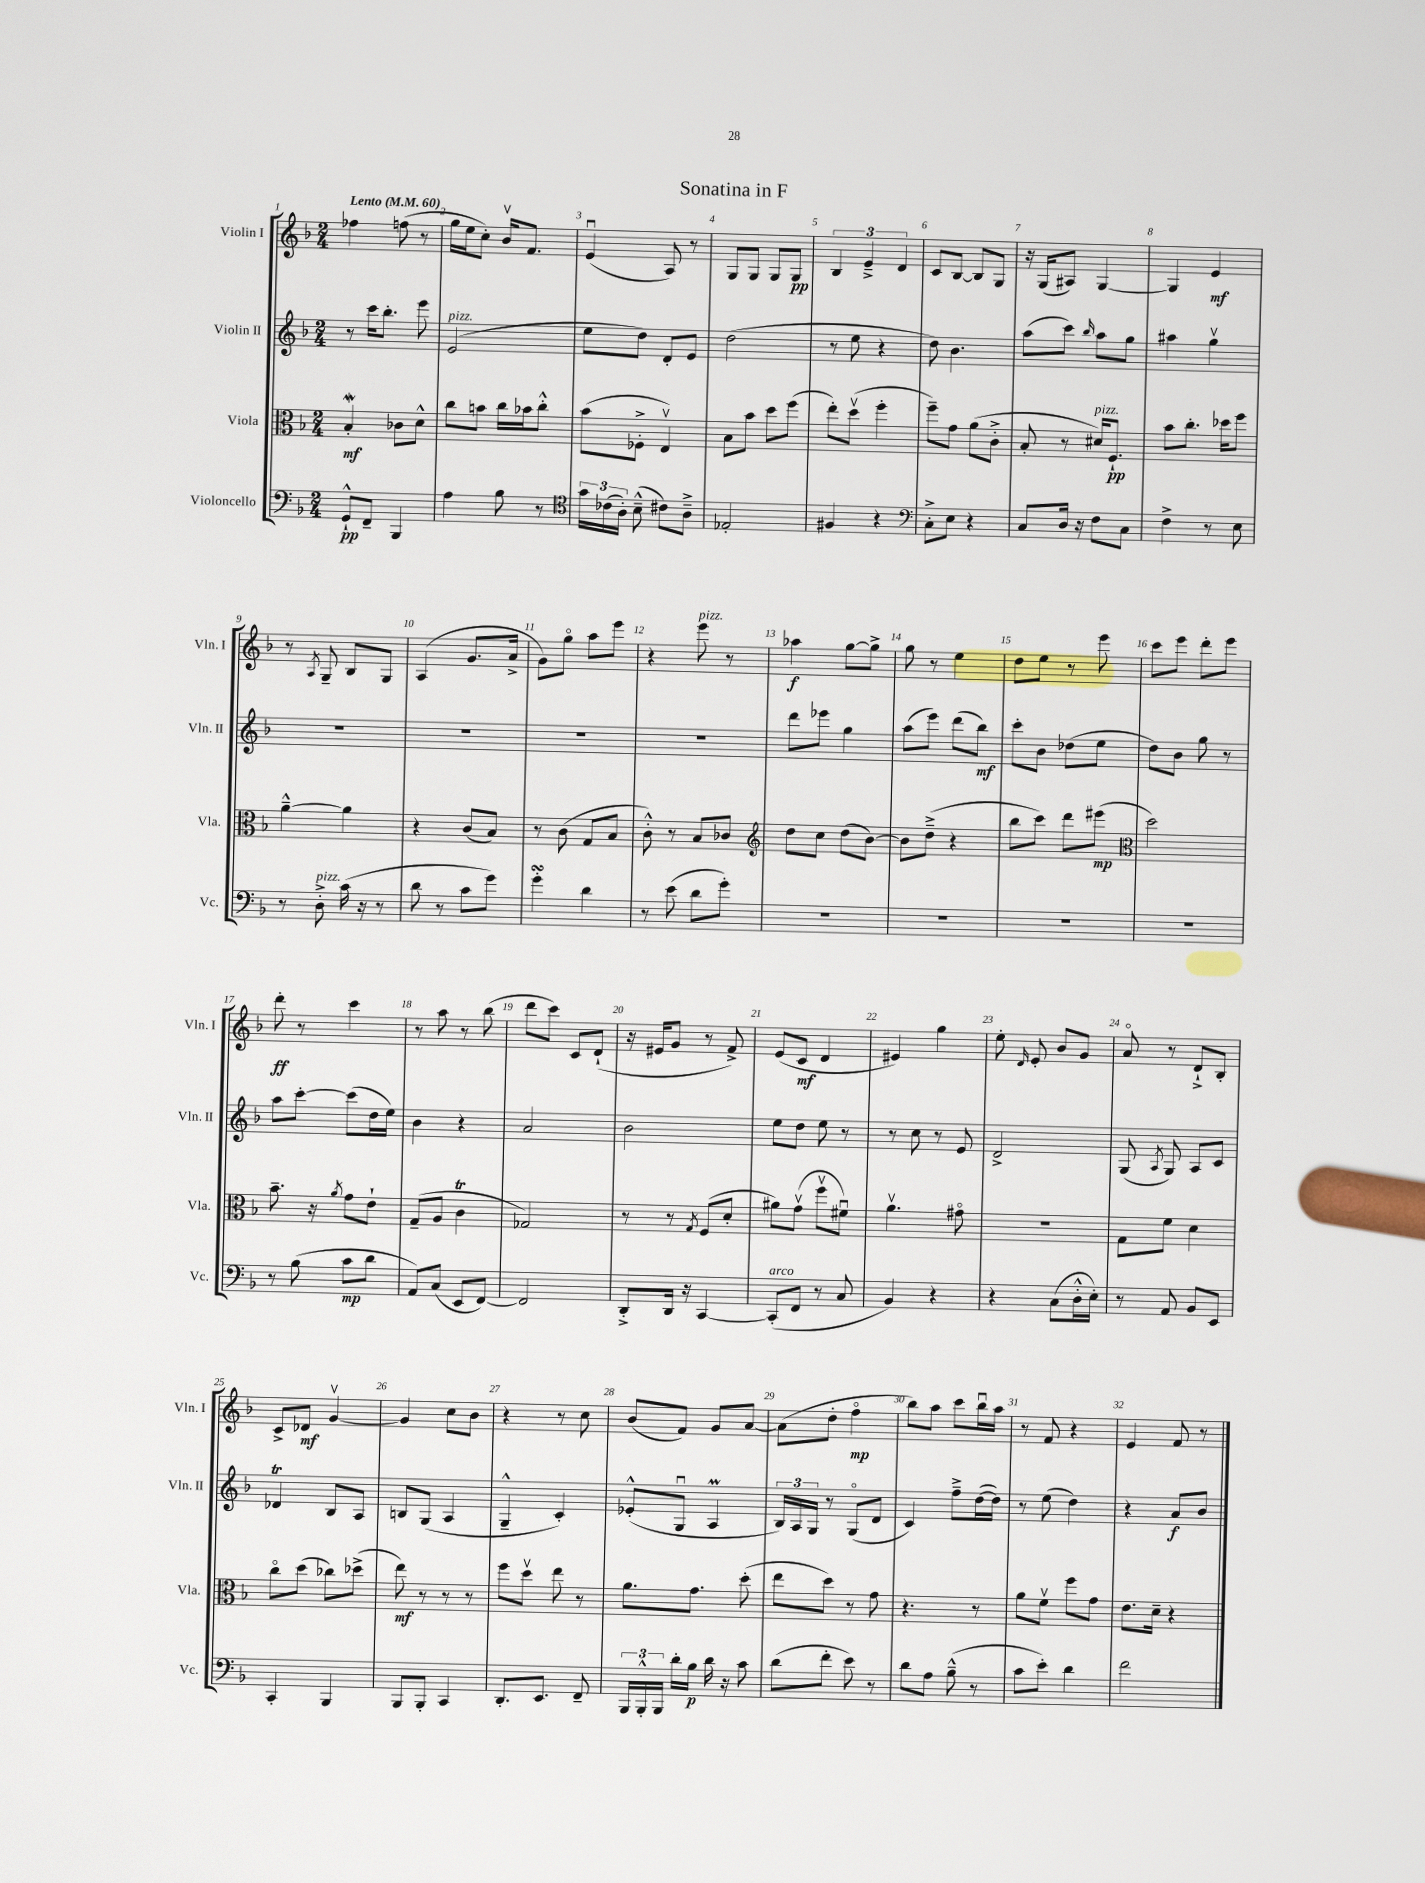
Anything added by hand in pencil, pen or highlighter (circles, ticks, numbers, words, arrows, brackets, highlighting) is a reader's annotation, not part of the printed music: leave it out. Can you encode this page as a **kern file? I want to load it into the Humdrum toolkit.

**kern	**kern	**kern	**kern
*staff4	*staff3	*staff2	*staff1
*clefF4	*clefC3	*clefG2	*clefG2
*k[b-]	*k[b-]	*k[b-]	*k[b-]
*M2/4	*M2/4	*M2/4	*M2/4
*MM60	*MM60	*MM60	*MM60
8GG`^^	4B-'	8r	4ff-
8FF~	.	16ccc	.
.	.	8.bb-'	.
4BBB-	8c-	.	(8ff
.	8d^^	8eee	8r
=	=	=	=
4A	8cc	(2e	16gg
.	.	.	16ee
.	8b	.	8cc')
8B-	16cc	.	16b-v
.	16b-	.	8.f
8r	8cc'^^	.	.
=	=	=	=
*clefC4	*	*	*
24g	(8b-	8ee	(4eu
(24c-	.	.	.
24A')	.	.	.
(8B-~^^	8F-'^	8dd)	.
8c#)	4Ev)	8d'	8A)
8A~^	.	8e	8r
=	=	=	=
2E-'	8B-	(2dd	8G
.	8b-	.	8G
.	8dd	.	8G
.	(8ff	.	8G
=	=	=	=
4F#	8ee')	8r	6B-
.	(8ddv	8ee	.
.	.	.	6e~^
4r	4ff'	4r	.
.	.	.	6d
=	=	=	=
*clefF4	*	*	*
8C'^	8ff~)	8dd)	8c
8E	8g	4.b-	[8B-
4r	(8a	.	8B-]
.	8c'^	.	8G
=	=	=	=
8C	8B-'	(8aa	16r
.	.	.	(16G
16D	8r	8ccc)	8A#)
16r	.	.	.
.	.	16qqbb-	.
8F	16d#)	8aa	[4G
.	8.F`	.	.
8C	.	8gg	.
=	=	=	=
4F^	8b-	4aa#	4G]
.	8.cc'	.	.
8r	.	4ggv	4e
.	16dd-	.	.
8E	8ff	.	.
=	=	=	=
8r	[4a~^^	2r	8r
.	.	.	8qA
8D'^	.	.	8G~
(16c	4a]	.	8B-
16r	.	.	.
8r	.	.	8G
=	=	=	=
8d	4r	2r	(4A
8r	.	.	.
8c	(8c	.	8.g
8g)	8B-)	.	.
.	.	.	16a^
=	=	=	=
4g'	8r	2r	8g)
.	(8c	.	8ggo
4d	8G	.	8aa
.	8B-	.	8eee
=	=	=	=
8r	8c'^^)	2r	4r
(8e	8r	.	.
8d	8B-	.	8eee
8g')	8c-	.	8r
=	=	=	=
*	*clefG2	*	*
2r	8dd	8ddd	4aa-
.	8cc	8eee-	.
.	(8dd	4gg	[8gg
.	[8b-)	.	8gg^]
=	=	=	=
2r	8b-]	(8aa	8gg
.	(8dd~^	8eee)	8r
.	4r	(8ddd	4ee
.	.	8bb-)	.
=	=	=	=
2r	8bb-	8ccc'	8dd
.	8ccc)	8b-	8ee
.	8ddd	(8dd-	8r
.	(8eee#	8ee	8eee
=	=	=	=
*	*clefC3	*	*
2r	2dd)	8dd)	8ccc
.	.	8b-	8eee
.	.	8gg	8ddd'
.	.	8r	8eee
=	=	=	=
8r	8.b-~	8aa	8ddd'
(8B-	.	[8ccc'	8r
.	16r	.	.
.	8qa	.	.
8c	8g	(8ccc]	4ccc
8d	8e`	16dd	.
.	.	16ee)	.
=	=	=	=
8AA)	(8G~	4b-	8r
(8C	8A	.	8aa
8EE	4c	4r	8r
[8FF)	.	.	(8bb-
=	=	=	=
2FF]	2G-)	2a	8ddd
.	.	.	8ccc)
.	.	.	8c
.	.	.	(8d`
=	=	=	=
8DD'^	8r	2b-	16r
.	.	.	16e#
16DD	8r	.	8g
16r	.	.	.
.	8qG	.	.
[4CC	(8F	.	8r
.	8d'	.	8f^)
=	=	=	=
(8CC']	8a#)	8ee	(8e
8FF	(8gv	8dd	8c
8r	8ffv	8ee	4d
8C	8f#u)	8r	.
=	=	=	=
4BB-)	4.av	8r	4e#)
.	.	8cc	.
4r	.	8r	4gg
.	8g#o	8e	.
=	=	=	=
4r	2r	2d^	8ee'
.	.	.	16qqd
.	.	.	8e'
(8C	.	.	8b-
16D'^^	.	.	8g
16E')	.	.	.
=	=	=	=
8r	8G	(8G	8ao
.	.	8qA	.
8AA	8f	8G)	8r
8BB-	4d	8A	8d`^
8EE	.	8c	8B-'
=	=	=	=
4CC'	8cco	4d-	8c^
.	(8dd	.	8d-
4BBB-	8cc-)	8B-	[4gv
.	(8dd-^	8A	.
=	=	=	=
8BBB-	8ee)	8B	4g]
8BBB-'	8r	(8G	.
4CC	8r	4A	8cc
.	8r	.	8b-
=	=	=	=
8.DD'	8ff	4G~^^	4r
.	8ddv	.	.
8.EE	.	.	.
.	8ee	4c')	8r
8FF~	8r	.	8cc
=	=	=	=
24BBB-	8.a	(8e-'^^	(8b-
24BBB-'^^	.	.	.
24BBB-	.	.	.
16d'	.	8Gu	8f)
16B-	8.g	.	.
16d	.	4A	8g
16r	.	.	.
8c	(8dd'	.	[8a
=	=	=	=
(8d	8ee	24B-)	(8a]
.	.	24A	.
.	.	24G	.
8f'	8dd)	8r	8dd'
8e)	8r	(8Go	4ffo
8r	8g	8d	.
=	=	=	=
8d	4.r	4c)	8bb-)
8A	.	.	8aa
(8B-~^^	.	8ff~^	8ccc
8r	8r	([16dd	16bb-u
.	.	16dd])	16aa
=	=	=	=
8c	8a	8r	8r
8e')	8fv	(8ee	8f
4d	8ff	4dd)	4r
.	8g	.	.
=	=	=	=
2f	8.e	4r	4e
.	16d~	.	.
.	4r	8a	8f
.	.	8b-	8r
==	==	==	==
*-	*-	*-	*-
